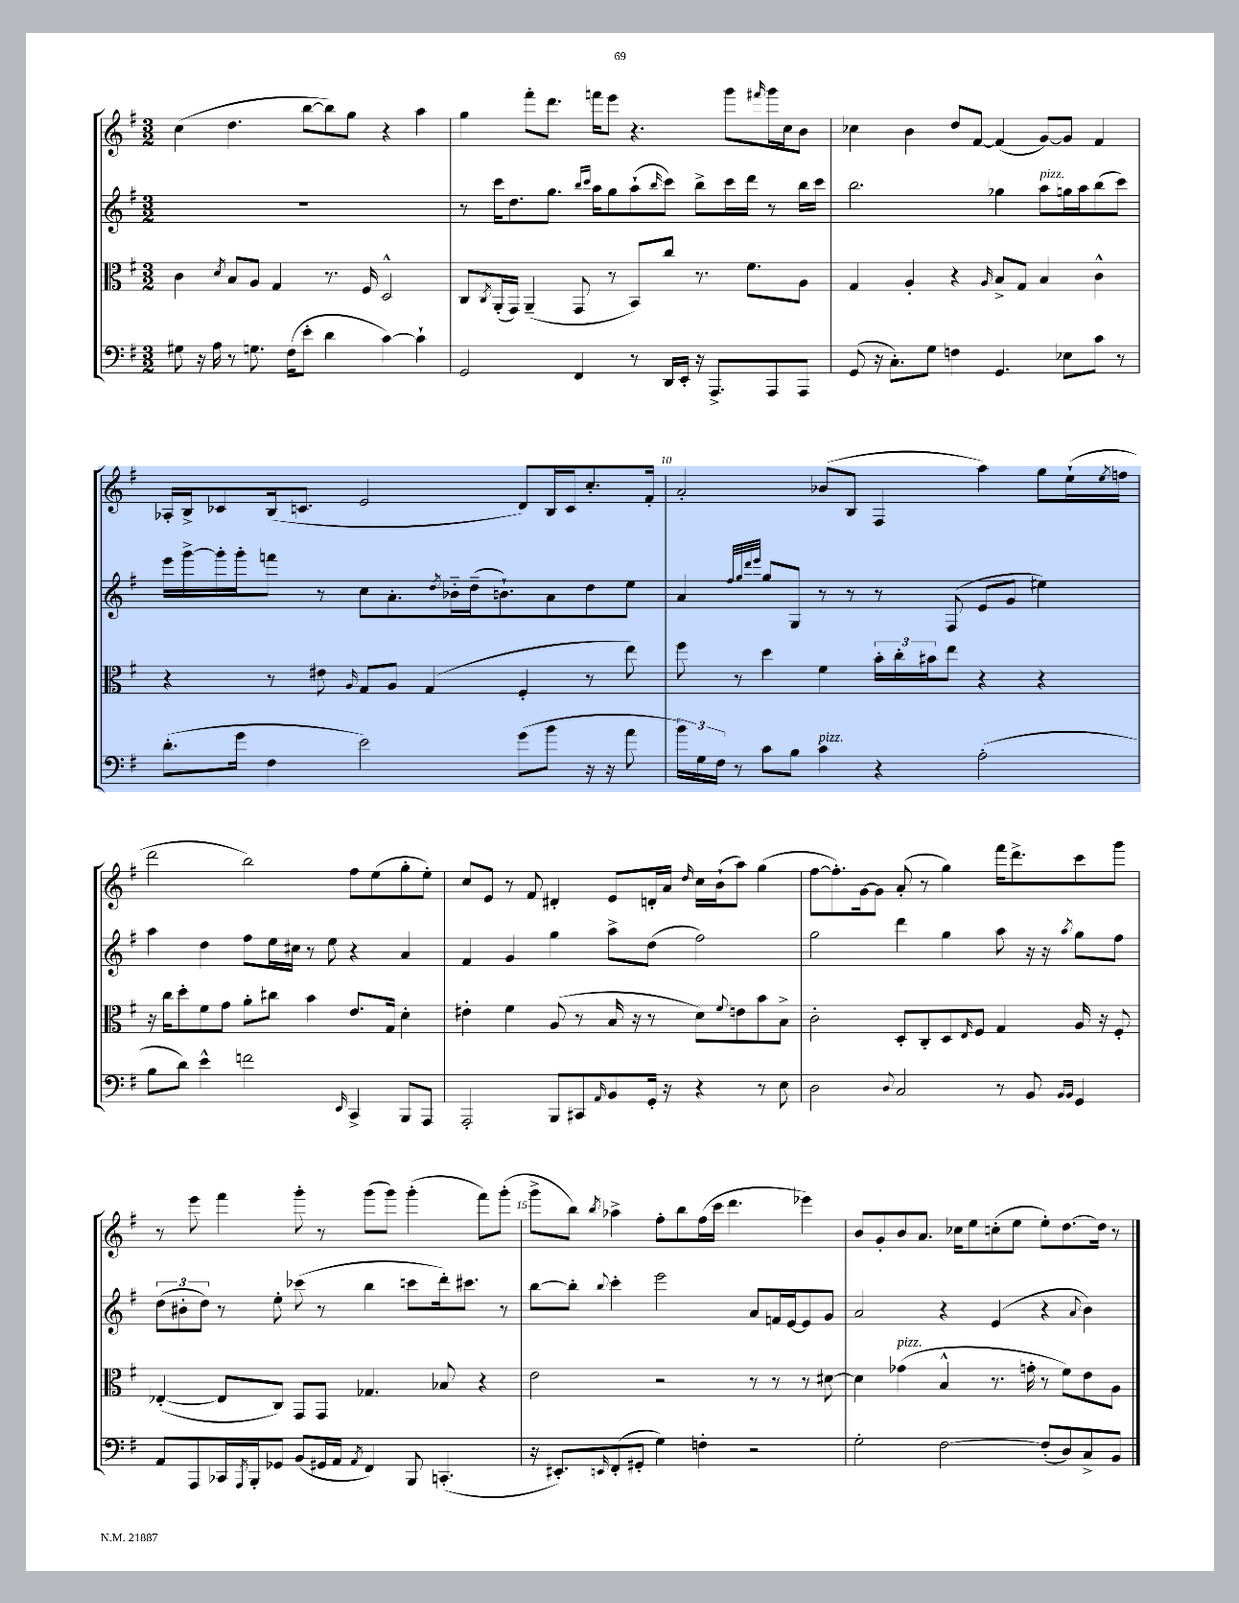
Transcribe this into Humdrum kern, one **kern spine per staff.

**kern	**kern	**kern	**kern
*staff4	*staff3	*staff2	*staff1
*clefF4	*clefC3	*clefG2	*clefG2
*k[f#]	*k[f#]	*k[f#]	*k[f#]
*M3/2	*M3/2	*M3/2	*M3/2
8G#\	4c\	1.r	(4cc\
16r	.	.	.
16A\	.	.	.
.	8qd/	.	.
8r	8B/L	.	4.dd\
8.G\	8A/J	.	.
.	4G/	.	.
(16F#\LK	.	.	.
8e'\J	.	.	[8bb\L
4d\	8.r	.	8bb\])
.	.	.	8gg\J
.	16F#/	.	.
[4c\)	2D^^/	.	4r
4c`\]	.	.	4aa\
=	=	=	=
2GG/	8C/L	8r	4gg\
.	8qC/	.	.
.	(16AA'/L	16ccc\LK	.
.	16GG/JJ)	8.dd\	.
.	(4AA~/	.	8fff#'\L
.	.	8.gg\J	8.ddd\J
4FF#/	8GG/	.	.
.	.	16qqbb/LL	.
.	.	16qqccc/JJ	.
.	.	16aa\LK	16fff\LK
.	8r	8gg\	8eee\J
8r	8BB/L)	(8aa`\	4.r
.	.	16qqbb/	.
16DD/LL	8cc/J	8ccc\J)	.
16EE'/JJ	.	.	.
16r	8.r	8bb^\L	.
8.AAA^/L	.	.	.
.	.	16ccc\L	8ggg\L
.	8.f#\L	16ddd\JJ	.
.	.	.	16qqfff#/
8AAA/	.	8r	16ggg\L
.	.	.	16cc\J
8AAA/J	8A\J	16bb\LL	8b\J
.	.	16ccc\JJ	.
=	=	=	=
(8GG/	4G/	2.bb\	4cc-\
16r	.	.	.
8.C'\L)	.	.	.
.	4A'/	.	4b\
8G\J	.	.	.
4F\	4r	.	8dd/L
.	.	.	[8f#/J
.	16qqA/	.	.
4.GG/	8B^/L	4gg-\	(4f#/]
.	8G/J	.	.
.	4B/	8aa\L	[8g/L)
8E-\L	.	16gg\L	8g/]J
.	.	16aa\J	.
8c\J	4c^^\	(8bb\	4f#/
8r	.	8ccc\J)	.
=	=	=	=
(8.d'\L	4r	16eee\LL	16A-'/LL
.	.	[16ggg^\	16B^/J
.	.	16ggg'\]	8c-/
16g\Jk	.	16ggg'\J	.
4F#\	8r	8fff\J	(16B/k
.	.	.	8.c/J
.	8e#\	8r	.
.	16qqA/	.	.
2e\)	8G/L	8cc\L	2e/
.	8A/J	8.a'\	.
.	(4G/	.	.
.	.	8qdd/	.
.	.	16b-'~\L	.
.	.	(16dd~\J	.
.	.	8.b`\)	.
(8g\L	4F#'/	.	8d/L)
8b\J	.	8a\	16B/L
.	.	.	16c/J
16r	8r	8dd\	8.cc'/
16r	.	.	.
8a\	8ee\)	8ee\J	.
.	.	.	16f#'/Jk
=	=	=	=
24b\LL)	8ff#\	4a/	2a'/
24G\	.	.	.
24F#\JJ	.	.	.
8r	8r	.	.
.	.	32qqff#/LLL	.
.	.	32qqgg/	.
.	.	32qqddd/	.
.	.	32qqeee/JJJ	.
8c\L	4dd\	8gg/L	.
8B\J	.	8G/J	.
4c\	4f#\	8r	(8b-/L
.	.	8r	8B/J
4r	24b'\LL	8r	4F#/
.	24cc'\	.	.
.	24b#\J	.	.
.	8ee\J	(8F#/	.
(2A'\	4r	8e/L	4aa\)
.	.	8g/J	.
.	4r	4ee#\)	8gg\L
.	.	.	(16ee`\L
.	.	.	8qee/
.	.	.	16ff\JJ
=	=	=	=
8B\L	16r	4aa\	2ddd\
.	16cc\LK	.	.
8d\J)	8dd'\	.	.
4e^^\	8f#\	4dd\	.
.	8g\J	.	.
2f\	8a'\L	8ff#\L	2bb\)
.	8cc#\J	16ee\L	.
.	.	16cc#\JJ	.
.	4b\	8r	.
.	.	8ee\	.
16qqEE/	.	.	.
4CC^/	8.e/L	4r	8ff#\L
.	.	.	(8ee\
.	16G/Jk	.	.
8BBB/L	4d'\	4a/	8gg'\
8AAA/J	.	.	8ee'\J)
=	=	=	=
2AAA'/	4e#'\	4f#/	8cc/L
.	.	.	8e/J
.	4f#\	4g/	8r
.	.	.	8f#/
8BBB/L	(8A/	4gg\	4d#'/
8CC#/	8r	.	.
16qqAA/	.	.	.
8BB/	16B/	8aa^\L	8e/L
.	16r	.	.
16GG'/Jk	8r	(8dd\J	16d'/L
16r	.	.	16a/JJ
.	.	.	16qqdd/
4r	8d\L)	2ff#\)	16cc\LL
.	.	.	(16b`\J
.	8qqf#/	.	.
.	8e\	.	8aa\J)
8r	8b\	.	(4gg\
8E\	8B^\J	.	.
=	=	=	=
2D\	2c'\	2gg\	[8ff#\L
.	.	.	8.ff#'\])
.	.	.	[16g\k
.	.	.	8g\]J
8qqD/	.	.	.
2C/	8D'/L	4ddd\	(8a'/
.	8C'/	.	8r
.	8D/	4gg\	4gg\)
.	16qqE/	.	.
.	8F#/J	.	.
8r	4G/	8aa\	16fff#\LK
.	.	.	8.ddd^\
8BB/	.	16r	.
.	.	16r	.
16qqBB/LL	.	.	.
16qqBB/JJ	.	8qaa/	.
4GG/	16A/	8gg\L	8ccc\
.	16r	.	.
.	8F#'/	8ff#\J	8ggg\J
=	=	=	=
8AA/L	([4E-'/	(12dd\L	8r
.	.	12b#'\	.
8AAA/	.	.	8eee\
.	.	12dd\J)	.
16CC-/L	8E-/]L	8r	4fff#\
8qAAA/	.	.	.
16BBB'/J	.	.	.
8GG-/J	8C/J)	8ee'\	.
(8BB/L	8GG/L	(8ccc-\	8ggg'\
16GG#/L	8GG/J	8r	8r
16AA/JJ	.	.	.
8qAA/	.	.	.
4FF#/)	4.G-/	4bb\	(8ggg\L
.	.	.	8ggg\J)
8BBB/	.	8ccc\L	(4ggg'\
(4.CC'/	8B-/	16ddd'\k)	.
.	.	8.ccc#\J	.
.	4r	.	8fff#\L)
.	.	8r	(8ggg'\J
=	=	=	=
16r	2e\	[8bb\L	8ggg^\L
8.EE#'/L)	.	.	.
.	.	8bb'\]J	8bb\J)
16qqEE/	.	8qqbb/	8qbb/
(8FF#'/	.	4ccc'\	4aa-^\
8GG#'/J	.	.	.
4G\)	2r	2eee\	8ff#'\L
.	.	.	8bb\
4F'\	.	.	(16ff#\L
.	.	.	16ccc\JJ
.	.	.	4.ddd\
2r	8r	8a/L	.
.	8r	16f/L	.
.	.	[16e/J	.
.	8r	8e/]	4eee-\)
.	[8d#\	8g/J	.
=	=	=	=
2G'\	4d#\]	2a/	8b/L
.	.	.	8g'/
.	(4g-\	.	8b/
.	.	.	8.a/J
[2F#\	4B^^/	4r	.
.	.	.	16cc-\LK
.	.	.	8ee\
.	8.r	(4e/	(8cc'\
.	.	.	8ee\J
.	16g'\	.	.
(8F#'/]L	8r	4r	8ee'\L)
8D/)	8f#\L)	.	[8.dd\
.	.	8qqa/	.
8C^/	8e\	4b\)	.
.	.	.	16dd\]Jk
8BB/J	8A\J	.	8r
==	==	==	==
*-	*-	*-	*-
